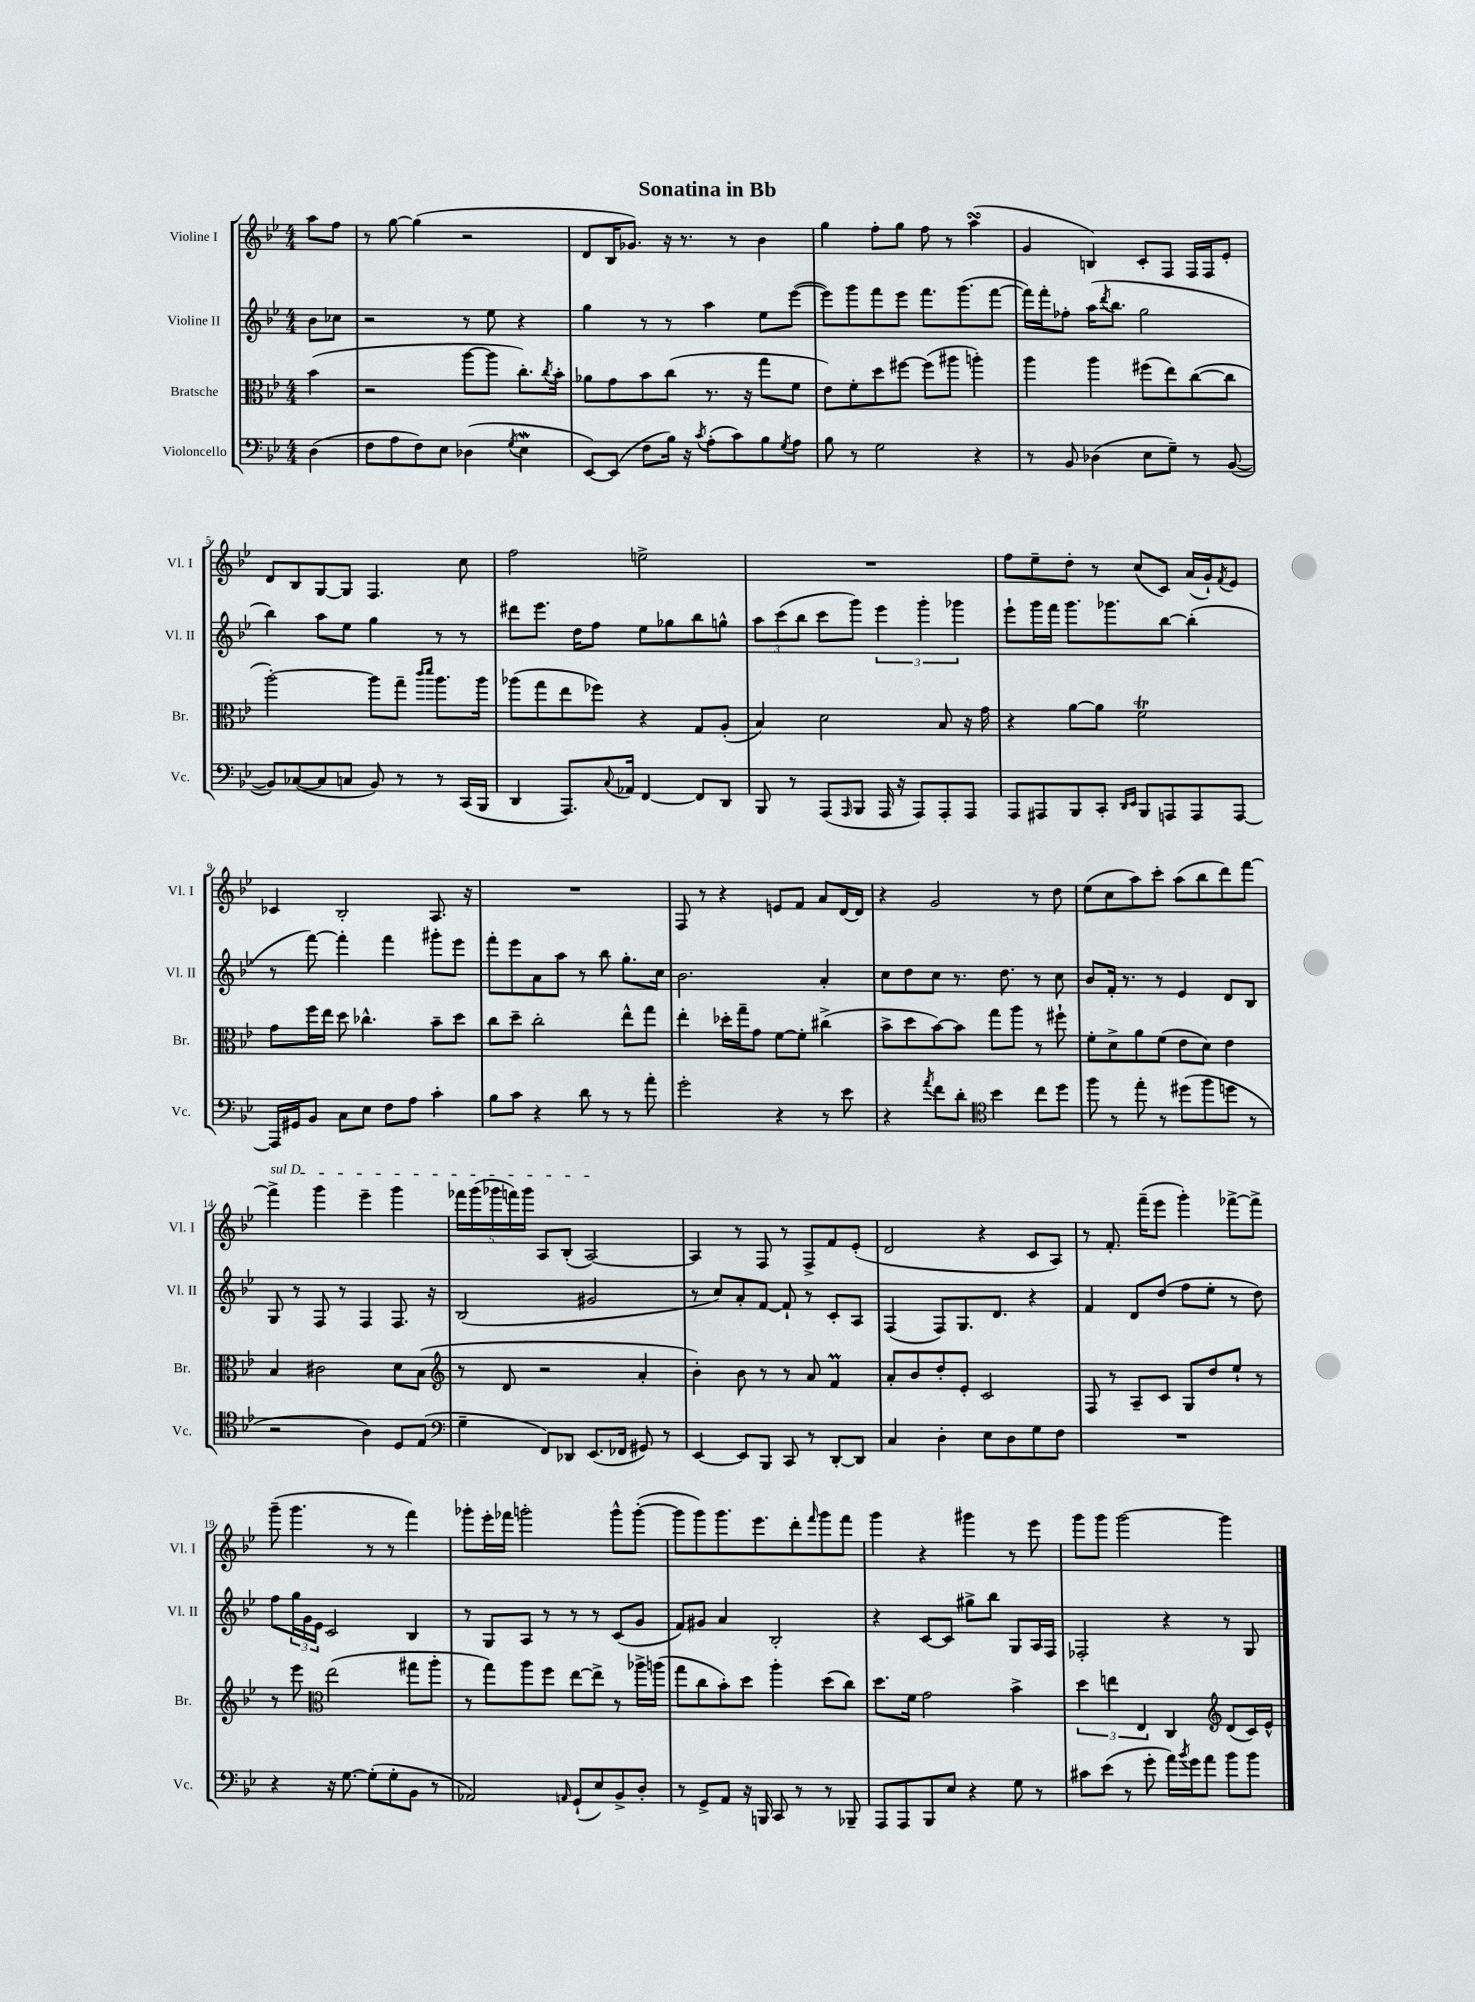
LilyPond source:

\header { title = "Sonatina in Bb" }
<<
\new StaffGroup <<
\new Staff = "s0" \with { instrumentName = "Violine I" shortInstrumentName = "Vl. I" } {
    \clef treble \key bes \major \numericTimeSignature \time 4/4 \partial 4
    a''8 f''8 |
    r8 g''8~ g''4( r2 |
    d'8 bes16 ges'8.) r16 r8. r8 bes'4 |
    g''4 f''8-. g''8 f''8 r8 a''4\turn( |
    g'4 b4) c'8-. f8 f16 f16 ees'8-. |
    d'8 bes8 g8~ g8 f4. c''8 |
    f''2 e''2-> |
    R1 |
    f''8 ees''8-- d''8-. r8 c''8( c'8) a'16( g'16-!) \acciaccatura { f'8 } ees'8 |
    ces'4 bes2-. a8. r16 |
    R1 |
    f8 r8 r4 e'8 f'8 a'8 d'16~ d'16 |
    r4 g'2 r8 d''8 |
    ees''8( c''8 a''8) c'''8-. a''8( bes''8 d'''8) f'''8~ |
    \once \override TextSpanner.bound-details.left.text = \markup { \italic "sul D" } f'''4->\startTextSpan g'''4 ees'''4-- g'''4 |
    \tuplet 5/4 { fes'''16 g'''16( ges'''16 f'''16) ges'''16 } a8 bes8-.( a2~\stopTextSpan) |
    a4 r8 f8 r8 f8-> f'8 ees'8-.( |
    d'2 r4 c'8 a8) |
    r8 f'8.-. f'''16--( ees'''8 g'''4-.) fes'''8~-> fes'''8-> |
    g'''8--( g'''4. r8 r8 f'''4) |
    ges'''8-. ees'''16-. fes'''16 g'''2-. g'''8-^ g'''8~-.( |
    g'''8 g'''8) g'''8. ees'''8. d'''8-. \grace { f'''16 } g'''8 f'''8 |
    g'''4 r4 gis'''4 r8 ees'''8 |
    g'''8 g'''8 g'''2~ g'''4 \bar "|." |
}
\new Staff = "s1" \with { instrumentName = "Violine II" shortInstrumentName = "Vl. II" } {
    \clef treble \key bes \major \numericTimeSignature \time 4/4 \partial 4
    bes'8 ces''8 |
    r2 r8 ees''8 r4 |
    g''4 r8 r8 a''4 ees''8 ees'''8~( |
    ees'''8) g'''8 f'''8 ees'''8 f'''8. g'''8.( f'''8~ |
    f'''16) f'''16-. fes''8-. a''16( \acciaccatura { d'''8 } bes''8. g''2 |
    bes''4) a''8 ees''8 g''4 r8 r8 |
    dis'''8 ees'''8. d''16 f''8 ees''8 ges''8 bes''8 g''8-^ |
    \tuplet 3/2 { a''8 c'''8( bes''8 } c'''8 g'''8) \tuplet 3/2 { ees'''4 g'''4-. ges'''4 } |
    ees'''8-! g'''16 f'''16 g'''8. ges'''8. bes''8~ bes''4-.( |
    r8 f'''8~) f'''4-. f'''4 gis'''8-. ees'''8 |
    f'''8-. ees'''8 a'8 a''8 r8 bes''8 g''8.-. c''16 |
    bes'2. a'4-. |
    c''8 d''8 c''8 r8. d''8. r8 c''8 |
    bes'8 f'16-. r8. r8 ees'4 d'8 bes8 |
    g8 r8 f8 r8 f4 f8. r16 |
    bes2( gis'2 |
    r8 c''8) a'8-. f'8~ f'8-! r8 c'8-. a8 |
    f4( f8) g8. d'8. r4 |
    f'4 d'8 d''8( f''8 ees''8-. r8 d''8) |
    f''8 \tuplet 3/2 { g''16 g'16 ees'16 } c'2 bes4 |
    r8 g8 a8 r8 r8 r8 c'8( g'8 |
    f'8) gis'8 a'4 bes2-. |
    r4 c'8~ c'8 gis''8-> bes''8 g8 a16 f16 |
    fes2-. r4 r8 g8 \bar "|." |
}
\new Staff = "s2" \with { instrumentName = "Bratsche" shortInstrumentName = "Br." } {
    \clef alto \key bes \major \numericTimeSignature \time 4/4 \partial 4
    bes'4( |
    r2 a''8~ a''8 c''8.-.) \acciaccatura { c''8 } bes'16-. |
    aes'8 g'8 bes'8 c''8( r8. r16 g''8 f'8 |
    ees'8) f'8-. d''8 fis''8~ fis''8( ais''8 a''4-.) |
    a''4 a''4 fis''8( ees''8) c''8~( c''8 |
    a''2~-.) a''8 g''8-- \grace { c'''16 d'''16 } a''8. a''16 |
    aes''8( g''8 ees''8 fes''8) r4 g8 a8-.( |
    bes4) d'2 bes8 r16 g'16 |
    r4 a'8~ a'8 f'2\trill |
    g'8 f''16 ees''16 d''8 ces''4.-^ bes'8-- d''8 |
    c''8 d''8-- c''2-. ees''8-^ g''8 |
    ees''4-. des''16-. g''16-- g'8 f'8~ f'8-. cis''4->( |
    bes'8-> d''8 bes'8~) bes'8 g''8 a''8 r8 fis''8-! |
    f'8-. d'8-> a'8 f'8( ees'8 d'8) ees'4 |
    bes4 cis'2 d'8 bes8( |
    \clef treble r8 d'8 r2 a'4-. |
    bes'4-.) bes'8 r8 r8 a'8 f'4\prall |
    a'8-. bes'8 d''8-. ees'8-. c'2 |
    f8 r8 a8-- c'8 g8 d''8 ees''8-! r8 |
    r8 ees'''8 \clef alto ees''2( gis''8 a''8-. |
    r8 g''8) a''8 f''8 ees''8~ ees''8-> r8 aes''16-> a''16( |
    g''8 c''8 bes'8-.) d''8 a''4-. d''8( c''8) |
    d''8. f'16 g'2 bes'4-> |
    \tuplet 3/2 { d''4 e''4 ees4 } c4 \clef treble d'8( c'16) ees'16-^ \bar "|." |
}
\new Staff = "s3" \with { instrumentName = "Violoncello" shortInstrumentName = "Vc." } {
    \clef bass \key bes \major \numericTimeSignature \time 4/4 \partial 4
    d4( |
    f8 a8 f8) ees8 des4( \acciaccatura { g8 } ees4\mordent |
    ees,8~) ees,8( f8 bes16) r16 \acciaccatura { c'8 } a8-.( c'8) bes8 \acciaccatura { g8 } a8 |
    bes8 r8 g2 r4 |
    r8 bes,8 des4( ees8 g8--) r8 bes,8~( |
    bes,8) ces8~( ces8 c8 bes,8) r8 r8 c,16( bes,,16 |
    d,4 a,,8.) \appoggiatura { c8 } aes,16 f,4~ f,8 d,8 |
    bes,,8 r8 a,,8( \grace { a,,16 } bes,,8 a,,16 r16 a,,8) a,,8-. a,,8 |
    a,,8 ais,,8 bes,,8 c,8-. \grace { d,16 ees,16 } bes,,8 a,,8 a,,8 a,,8~ |
    a,,16 gis,16 bes,8 c8 ees8 f8 a8 c'4-. |
    bes8 c'8 r4 d'8 r8 r8 a'8-. |
    g'2-. r4 r8 ees'8 |
    r4 \acciaccatura { a'8 } f'8 d'8-. \clef tenor bes'4 c''8 d''8 |
    f''8 r8 ees''8-. r8 dis''8( f''8 d''8 r8 |
    r2 a4) d8 ees8( |
    \clef bass g4-- f,8) des,8 ees,8.( fes,16 gis,8) r8 |
    ees,4~ ees,8 bes,,8 c,8 r8 d,8~-. d,8 |
    c4 d4-. ees8 d8 g8 f8 |
    R1 |
    r4 r16 g8.~ g8-.( g8-. bes,8 r8 |
    aes,2) \grace { a,16 } g,8-!( ees8) bes,8-> d8-. |
    r8 g,8-> a,8 r16 b,,16 c,8 r8 r8 bes,,8-- |
    a,,8 a,,8 bes,,8 ees8 r4 g8 r8 |
    cis'8 ees'8( r8 g'8-. a'16) \acciaccatura { bes'8 } g'16 a'8 bes'8 bes'8 \bar "|." |
}
>>
>>
